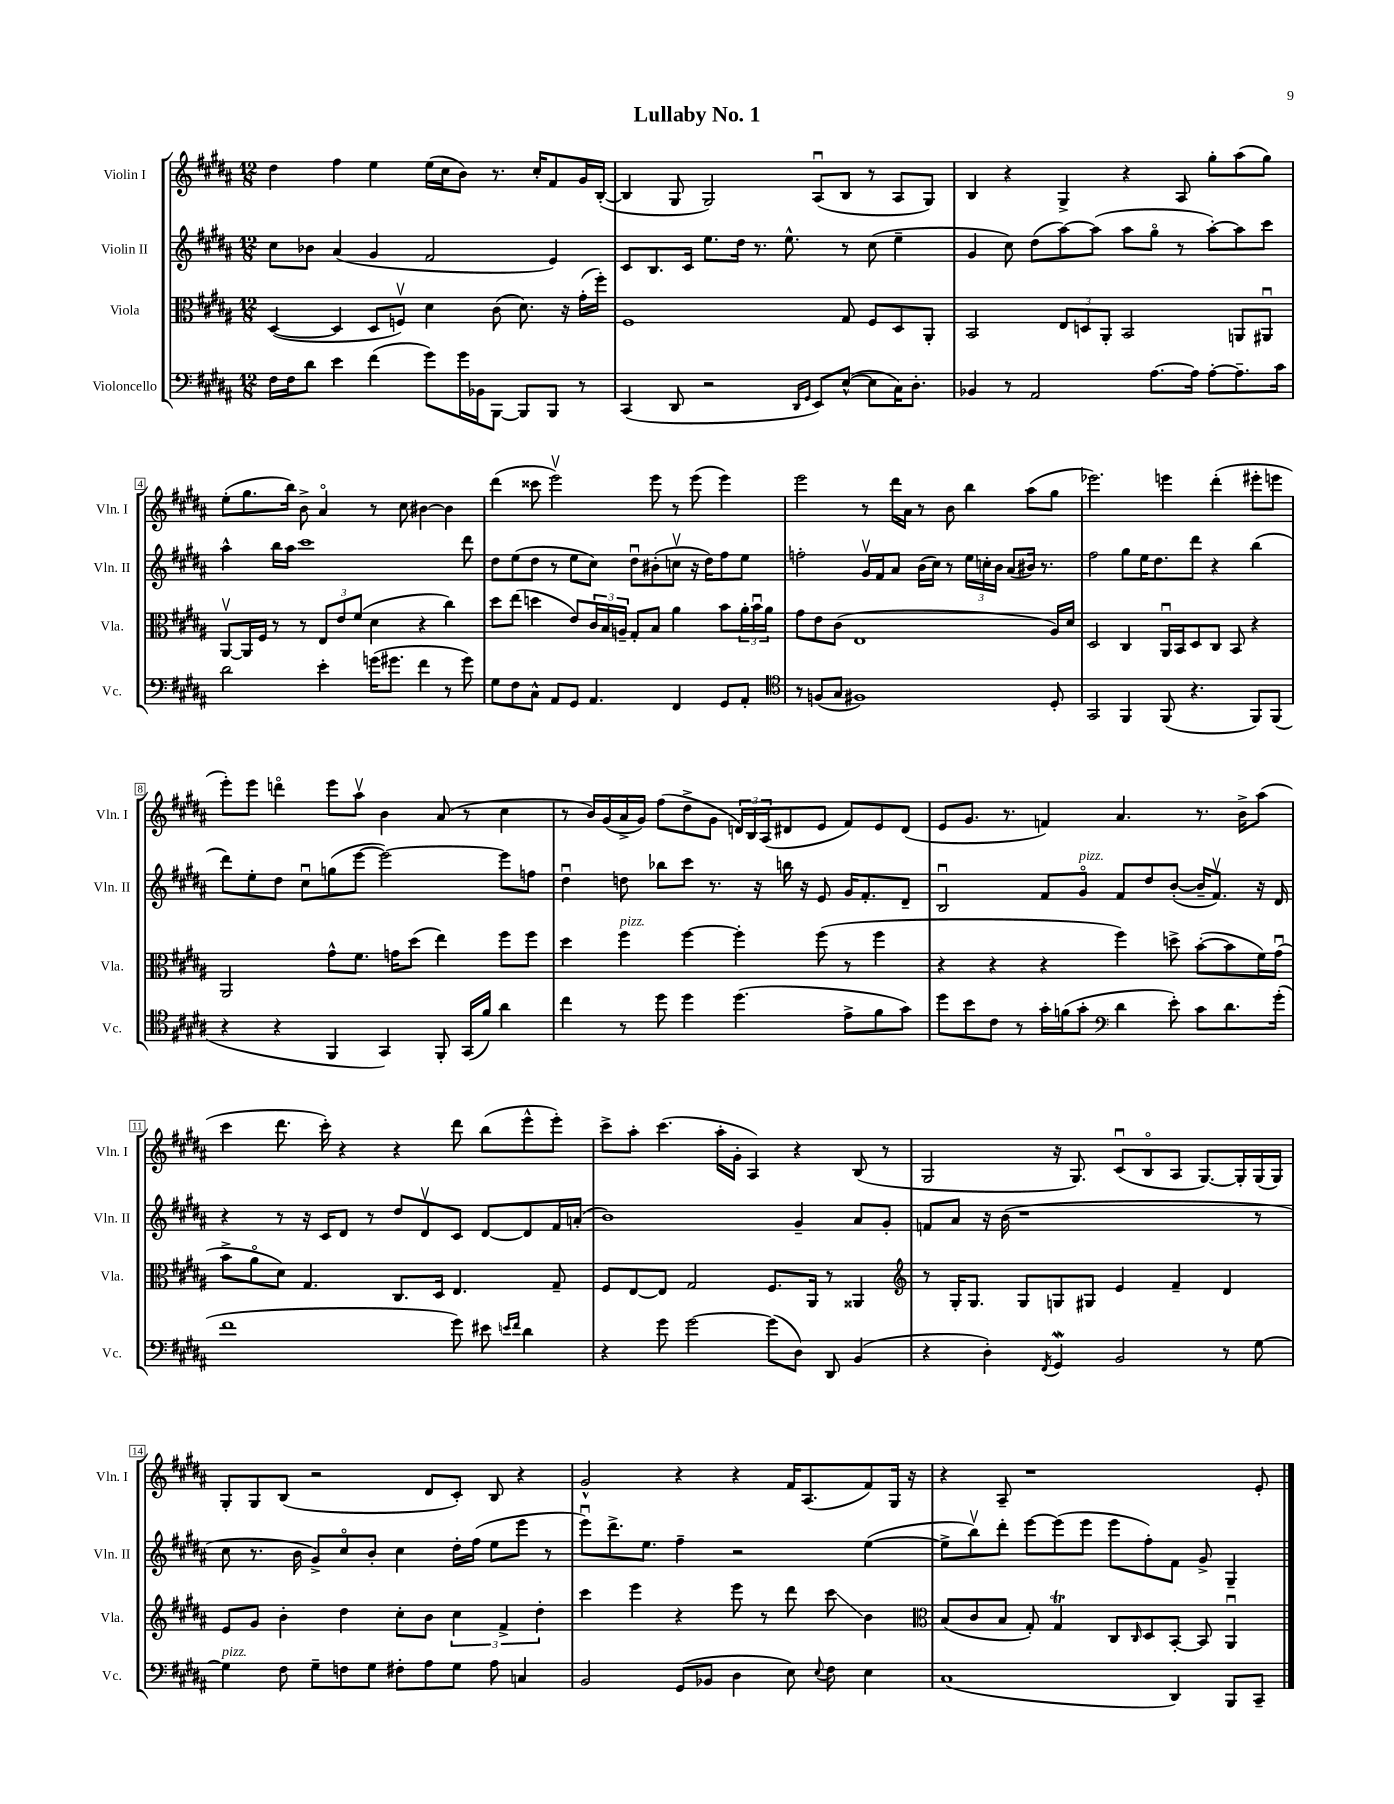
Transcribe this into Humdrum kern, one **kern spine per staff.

**kern	**kern	**kern	**kern
*staff4	*staff3	*staff2	*staff1
*clefF4	*clefC3	*clefG2	*clefG2
*k[f#c#g#d#a#]	*k[f#c#g#d#a#]	*k[f#c#g#d#a#]	*k[f#c#g#d#a#]
*M12/8	*M12/8	*M12/8	*M12/8
16F#	([4D#	8cc#	4dd#
16F#	.	.	.
8d#	.	8b-	.
4e	4D#]	(4a#	4ff#
(4f#	8D#	4g#	4ee
.	8Fv)	.	.
8g#)	4d#	2f#	(16ee
.	.	.	16cc#
16g#	.	.	8b)
16BB-	.	.	.
[8BBB	(8c#	.	8.r
8BBB]	8.d#)	.	.
.	.	.	16cc#'
8BBB	.	4e)	8f#
.	16r	.	.
8r	(16g#'	.	16g#
.	16ff#')	.	([16B'
=	=	=	=
(4CC#	1F#	8c#	4B]
.	.	8.B	.
8DD#	.	.	8G#
.	.	16c#	.
2r	.	8.ee	2G#)
.	.	16dd#	.
.	.	8.r	.
.	.	8.ee^^	.
16qqDD#	.	.	.
16qqGG#	.	.	.
8EE)	.	.	(8A#u
([8E^^	8G#	8r	8B
8E]	8F#	(8cc#	8r
16C#)	8D#	4ee~	8A#
8.D#'	.	.	.
.	8AA#'	.	8G#)
=	=	=	=
4BB-	2BB	4g#	4B
8r	.	8cc#)	4r
2AA#	.	(8dd#	.
.	12E	[8aa#)	4G#^
.	12D	.	.
.	.	(8aa#]	.
.	12AA#'	.	.
.	2BB	8aa#	4r
[8.A#	.	8gg#o	.
.	.	8r	8A#
16A#]	.	.	.
[8A#'	.	[8aa#')	8gg#'
8.A#~]	8AA	8aa#]	(8aa#
.	8AA#u	8ccc#	8gg#)
16c#	.	.	.
=	=	=	=
2d#	[8AA#v	4aa#^^	(8ee'
.	16AA#]	.	8.gg#
.	16F#	.	.
.	8r	16bb	.
.	.	16aa#	16bb)
.	8r	1ccc#	8b^
4e'	12E	.	4a#o
.	12e	.	.
.	(12f#	.	.
(16g	4d#	.	8r
8.g#	.	.	.
.	.	.	8cc#
4f#	4r	.	[4b#
8r	4cc#)	.	4b#]
8g#)	.	8ddd#	.
=	=	=	=
8G#	8dd#	8dd#	(4ddd#
8F#	(8ee	(8ee	.
8C#^^	4dd	8dd#	8ccc##
8AA#	.	8r	2eeev)
8GG#	8e)	8ee	.
4.AA#	24c#	8cc#)	.
.	24B	.	.
.	24A~	.	.
.	8G#'	8dd#u	.
.	8B	(8b#'	8eee
4FF#	4a#	8ccv	8r
.	.	16r	(8eee
.	.	16dd#)	.
8GG#	8b	8ff#	4eee)
8AA#'	24a#'	8ee	.
.	24bu	.	.
.	24a#	.	.
=	=	=	=
*clefC4	*	*	*
8r	8g#	2ff'	2eee
(8F	8e	.	.
8G#	(8c#	.	.
1F#)	1E	.	.
.	.	16g#v	8r
.	.	16f#	.
.	.	8a#	16ddd#
.	.	.	16a#
.	.	(16b	8r
.	.	16cc#)	.
.	.	8r	8b
.	.	24ee	4bb
.	.	24cc'	.
.	.	24b	.
.	.	(8a#	.
.	.	16b#)	(8aa#
.	.	8.r	.
8D#'	16A#)	.	8gg#
.	16d#	.	.
=	=	=	=
2GG#	2D#	2ff#	2.eee-)
4FF#	4C#	8gg#	.
.	.	16ee	.
.	.	8.dd#	.
(8FF#	16AA#u	.	4eee
.	16BB	.	.
4.r	8D#	8ddd#	.
.	8C#	4r	(4ddd#'
.	8BB	.	.
8FF#)	4r	(4bb	8eee#'
(8FF#	.	.	8eee
=	=	=	=
4r	2AA#	8ddd#)	8eee')
.	.	8ee'	8eee
4r	.	8dd#	4dddo
.	.	8cc#u	.
4FF#	8g#^^	(8gg	8eee
.	8.f#	[8eee	8aa#v
4GG#)	.	2eee_)	4b
.	16g	.	.
.	(8dd#	.	.
8FF#'	4ee)	.	(8a#
(16GG#	.	.	8r
16f#)	.	.	.
4a#	8ff#	8eee]	4cc#
.	8ff#	8ff	.
=	=	=	=
4cc#	4dd#	4dd#u	8r
.	.	.	16b)
.	.	.	(16g#
8r	4ff#	8dd	16a#^
.	.	.	16g#)
8dd#	.	8bb-	(8ff#
4dd#	[4ff#	8ccc#	8dd#^
.	.	8.r	8g#
(4.dd#	4ff#']	.	24d)
.	.	.	24B
.	.	16r	.
.	.	.	(24A#
.	.	16bb	8d#
.	.	16r	.
.	(8ff#	8e	8e
8e^	8r	16g#	8f#)
.	.	8.f#'	.
8f#	4ff#	.	8e
8g#)	.	8d#~	(8d#
=	=	=	=
8dd#	4r	2Bu	8e
8b	.	.	8.g#
8c#	4r	.	.
.	.	.	8.r
8r	.	.	.
16g#'	4r	8f#	4f)
(16f	.	.	.
8g#'	.	8g#o	.
*clefF4	*	*	*
4d#	4ff#)	8f#	4.a#
.	.	8dd#	.
8e')	8dd^	([8b'	.
8c#	([8b'	16b~]	8.r
.	.	8.f#v)	.
8.d#	8b]	.	.
.	.	.	16b^
.	16f#)	16r	(8aa#
(16g#'	(16g#u	16d#	.
=	=	=	=
1f#	8b^	4r	4ccc#
.	8a#o	.	.
.	8d#)	8r	8.ddd#
.	4.G#	16r	.
.	.	16c#	16ccc#')
.	.	8d#	4r
.	.	8r	.
.	8.C#	8dd#	4r
.	.	8d#v	.
.	16D#	.	.
8g#)	4.E	8c#	8ddd#
8e#	.	[8d#	(8bb
16qqe	.	.	.
16qqf#	.	.	.
4d#	.	8d#]	8eee^^
.	8G#~	16f#	8eee')
.	.	(16a'	.
=	=	=	=
4r	8F#	1b)	8ccc#^
.	[8E	.	8aa#'
8g#	8E]	.	(4.ccc#
[2g#	2G#	.	.
.	.	.	16aa#'
.	.	.	16g#'
.	.	.	4A#)
(8g#]	8.F#	.	.
8D#)	.	4g#~	4r
.	16AA#	.	.
8DD#	8r	.	.
(4BB	4AA##	8a#	(8B
.	.	8g#'	8r
=	=	=	=
*	*clefG2	*	*
4r	8r	8f	2G#
.	16G#'	8a#	.
.	8.G#	.	.
4D#')	.	16r	.
.	.	(16b	.
.	8G#	1r	.
8qFF#	.	.	.
4GG#	8G	.	16r
.	.	.	8.G#)
.	8G#	.	.
2BB	4e	.	(8c#u
.	.	.	8Bo
.	4f#~	.	8A#
.	.	.	[8.G#)
8r	4d#	.	.
.	.	.	16G#']
[8G#	.	8r	(16G#
.	.	.	16G#)
=	=	=	=
4G#]	8e	8cc#	8G#'
.	8g#	8.r	8G#
8F#	4b'	.	(8B
.	.	16b	.
8G#~	.	8g#^)	2r
8F	4dd#	8cc#o	.
8G#	.	8b'	.
8F#'	8cc#'	4cc#	.
8A#	8b	.	8d#
8G#	6cc#	16dd#'	8c#')
.	.	(16ff#	.
8A#	.	8ee	8B
.	6f#^	.	.
4C	.	8eee	4r
.	6dd#'	.	.
.	.	8r	.
=	=	=	=
2BB	4ccc#	8eeeu)	2g#^^
.	.	8.ddd#^	.
.	4eee	.	.
.	.	8.ee	.
(8GG#	4r	4ff#~	4r
8BB-	.	.	.
4D#	8eee	2r	4r
.	8r	.	.
8E)	8ddd#	.	16f#
.	.	.	(8.A#
8qqE	.	.	.
8F#	8ccc#	.	.
4E	4b	([4ee	8f#)
.	.	.	16G#
.	.	.	16r
=	=	=	=
*	*clefC3	*	*
(1C#	(8B	8ee^]	4r
.	8c#	8bbv)	.
.	8B	8ddd#'	8A#~
.	8G#')	[8eee	1r
.	4G#	(8eee]	.
.	.	8eee	.
.	8C#	8eee	.
.	16qqC#	.	.
.	8D#	8ff#')	.
4DD#)	[8BB'	8f#	.
.	8BB]	8g#^	.
8BBB	4AA#u	4G#~	.
8CC#~	.	.	8e'
==	==	==	==
*-	*-	*-	*-
